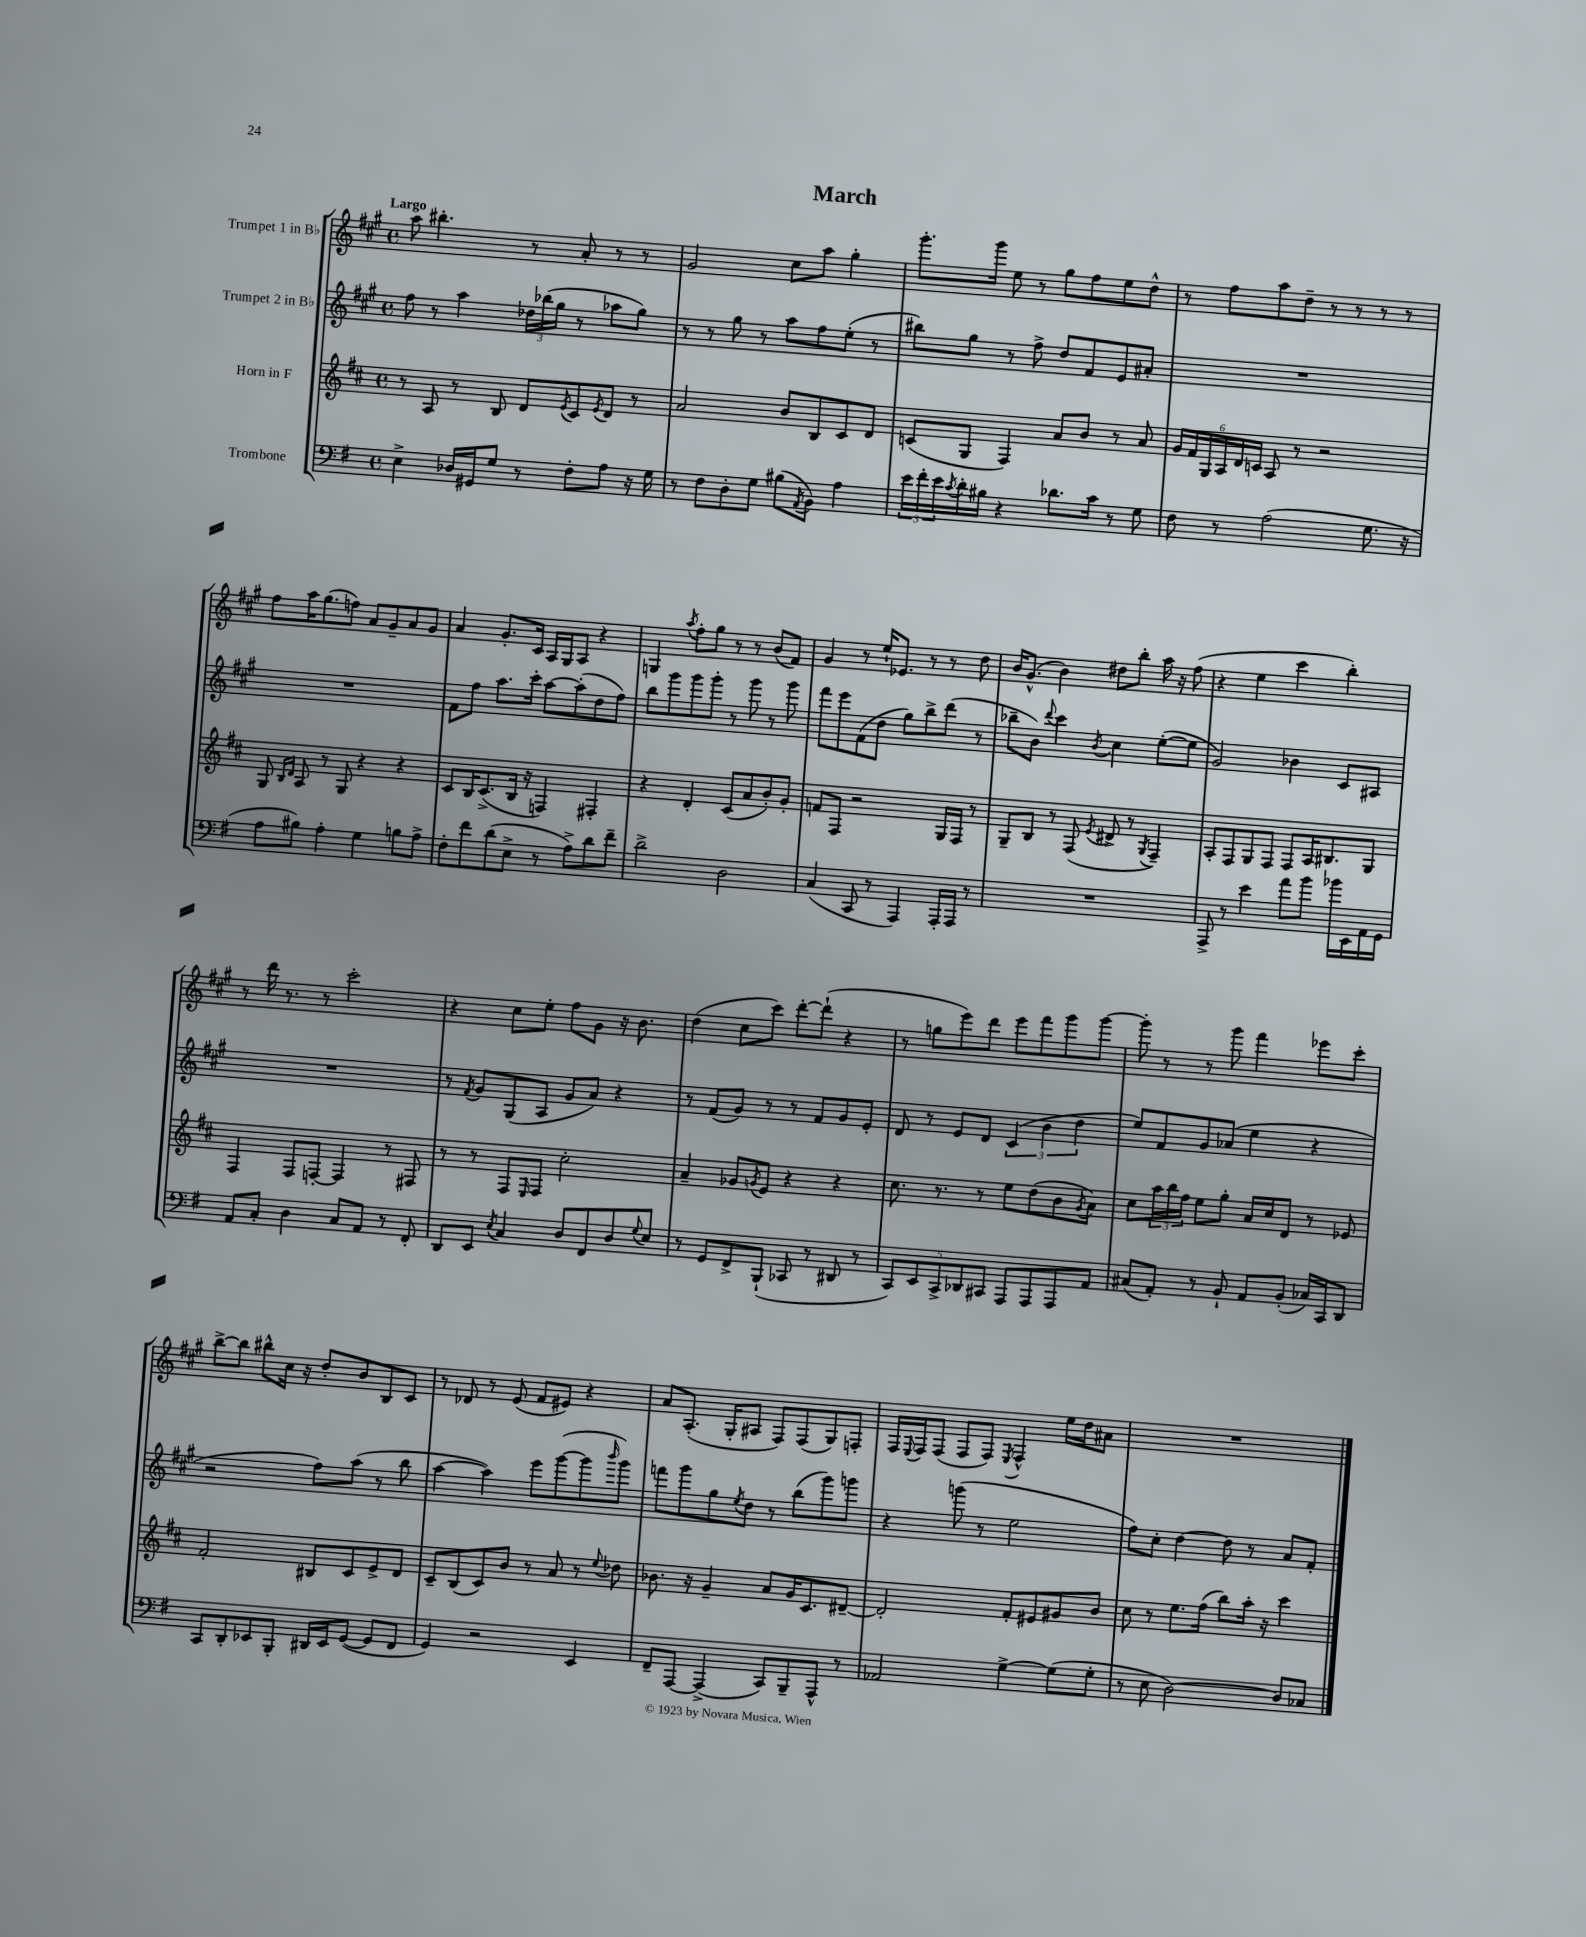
\header { title = "March" }
<<
\new StaffGroup <<
\new Staff = "s0" \with { instrumentName = "Trumpet 1 in Bb" } {
    \clef treble \key a \major \defaultTimeSignature \time 4/4 \tempo "Largo"
    a''8 bis''4.-. r8 a'8-. r8 r8 |
    gis'2 cis''8 a''8 gis''4-. |
    gis'''8.-. gis'''16 e''8 r8 gis''8 fis''8 e''8 d''8-^ |
    r8 fis''8 a''8 d''8-- r8 r8 r8 r8 |
    fis''8 a''16 gis''8.( f''8) a'8 gis'8-- a'8 gis'8 |
    a'4 gis'8.-. cis'16 a16 gis16 a8 r4 |
    g4 \acciaccatura { a''8 } fis''8-. gis''8 r8 r8 b'8( fis'8) |
    gis'4 r8 e''16-! ees'8. r8 r8 d''8 |
    b'16 gis'8.-^( b'4) dis''8 b''8-. a''16 r16 fis''8( |
    r4 e''4 cis'''4 b''4-.) |
    r8 d'''16 r8. r8 cis'''2-. |
    r4 cis''8 e''8-. fis''8 gis'8 r16 b'8. |
    d''4( cis''8 cis'''8) d'''8~-. d'''8-!( r4 |
    r8 g''8 e'''8) d'''8 e'''8 fis'''8 gis'''8 gis'''8~ |
    gis'''8-. r8 r8 gis'''8 fis'''4 ees'''8 cis'''8-. |
    b''8~-> b''8 bis''8-^ cis''16 r16 d''8-. b'8 b8 cis'8 |
    r8 des'8 r8 e'8( fis'8 eis'8) r4 |
    a'8 a8.-.( gis16-. ais8 fis8) fis8( gis8) f8-. |
    fis16 \appoggiatura { e8 } fis16 fis8( fis8 fis8) \acciaccatura { e8 } fis4-^ e''16 d''16 ais'8 |
    R1 \bar "|." |
}
\new Staff = "s1" \with { instrumentName = "Trumpet 2 in Bb" } {
    \clef treble \key a \major \defaultTimeSignature \time 4/4
    fis''8 r8 a''4 \tuplet 3/2 { des''16 bes''16( gis''16 } r8 aes''8 gis''8) |
    r8 r8 gis''8 r8 a''8 fis''8 e''8-.( r8 |
    bis''8) gis''8 r8 fis''8-> d''8 fis'8 e'8 ais'8-. |
    R1 |
    R1 |
    fis'8 fis''8 a''8. cis'''16-. a''8~ a''8-.( d''8 fis''8) |
    b''8 gis'''8 gis'''8 gis'''8-. r8 gis'''8 r8 gis'''8 |
    fis'''8 e'''8 fis'8( d''8 gis''8) b''8-> d'''8( r8 |
    bes''8-- b'8) \appoggiatura { d'''8 } cis'''4 \acciaccatura { b'8 } cis''4 e''8~-.( e''8 |
    gis'2) bes'4 cis'8 ais8 |
    R1 |
    r8 \acciaccatura { fis'8 } gis'8 gis8( a8 gis'8 a'8) r4 |
    r8 fis'8( gis'8) r8 r8 fis'8 gis'8 e'8-. |
    d'8 r8 e'8 d'8 \tuplet 3/2 { cis'4( b'4 d''4 } |
    e''8) fis'8 gis'8 aes'8( e''4 r4 |
    r2 fis''8) a''8( r8 b''8 |
    a''4~ a''4) e'''8 gis'''8~( gis'''8 \grace { b'''16 } gis'''8) |
    f'''8 gis'''8 gis''8 \acciaccatura { e''8 } d''8 r8 b''8( gis'''8) g'''8 |
    r4 g'''8( r8 e''2 |
    fis''8) cis''8-. d''4~ d''8 r8 a'8 fis'8-. \bar "|." |
}
\new Staff = "s2" \with { instrumentName = "Horn in F" } {
    \clef treble \key d \major \defaultTimeSignature \time 4/4
    r8 a8 r8 b8 d'8 \acciaccatura { e'8 } cis'8 \acciaccatura { e'8 } d'8 r8 |
    a'2 b'8 b8 cis'8 d'8 |
    c'8( g8 fis4) a'8 b'8 r8 a'8 |
    \tuplet 6/4 { g'16 fis'16 g16 a16 d'16 c'16 } a8 r8 r2 |
    g8 \grace { b16 d'16 } a8 r8 g8 r4 r4 |
    cis'8 b16 cis'8.->( b16 r16 f4) fis4-. |
    r4 d'4-. cis'8( a'8 b'8-.) g'8-. |
    f'8 fis8 r2 g16 fis16 r8 |
    g8-- b8 r8 fis8( \acciaccatura { e'8 } dis'8-> r8 \acciaccatura { g8 } fis4--) |
    a8-. fis8 g8 fis8 fis8 a16 bis8. g8 |
    fis4 fis8 f8~-. f4 r8 fis8 |
    r8 r8 fis8 \grace { e16 } fis8 cis''2-. |
    a'4-- ges'8 \acciaccatura { g'8 } e'8 r4 r4 |
    cis''8. r8. r8 e''8 d''8( b'8 \acciaccatura { g'8 } a'8) |
    cis''8 \tuplet 3/2 { a''16 b''16 fis''16 } e''8 g''8-. a'16 cis''16 d'8 r8 ees'8 |
    fis'2-. bis8 cis'8 e'8-> d'8 |
    cis'8-- b8( cis'8) b'8 r8 a'8 r8 \appoggiatura { e''8 } des''8 |
    bes'8. r16 g'4-- a'8 g'16 cis'8. dis'8~-- |
    dis'2-. fis'8-. eis'8 gis'8 b'8 |
    cis''8 r8 e''8. fis''16( b''8) a''16-. r16 cis'''4 \bar "|." |
}
\new Staff = "s3" \with { instrumentName = "Trombone" } {
    \clef bass \key g \major \defaultTimeSignature \time 4/4
    e4-> des16 gis,16 g8 r8 fis8-. a8 r16 g16 |
    r8 fis8 d8-. g8 bis8( \acciaccatura { a,8 } b,8) a4 |
    \tuplet 3/2 { e'16 fis'16-. e'16 } \acciaccatura { c'8 } d'16-. bis16 r4 des'8. c'16 r8 g8 |
    fis8 r8 a2( g8. r16 |
    a8 bis8) a4-. g4 b8 a8-> |
    fis8-. fis'8 d'8( e8-> r8 a8->) d'8 fis'8-- |
    d'2-> d2 |
    c4( c,8 r8 a,,4) a,,16-. a,,16 r8 |
    R1 |
    a,,8-> r8 e'4 a'8 b'8 bes'16 e,16 a,16 g,16 |
    a,8 c8-. d4 c8 a,8 r8 fis,8-. |
    d,8 e,8 \acciaccatura { e8 } c4 d8 fis,8 d8 \appoggiatura { g8 } e8 |
    r8 g,8 fis,8-> b,,8-!( ces,8 r8 dis,8 r8 |
    \tuplet 5/4 { c,8) e,8 c,8-> des,8 cis,8 } a,,8 a,,8 a,,8 a,8 |
    cis8( a,8-.) r8 b,8-! a,8 b,8-.( ces16) c,16 d,8 |
    c,8 d,8-. ees,8 b,,8-. dis,16 ees,16 g,8~( g,8 fis,8 |
    g,4) r2 e,4 |
    fis,8-- a,,8~ a,,4->( c,8) b,,8-- a,,8-^ r8 |
    aes,2 g4~-> g8( g8-. |
    r8 e8 d2~) d8 ces8 \bar "|." |
}
>>
>>
\layout { \context { \Score \remove "Bar_number_engraver" } }
